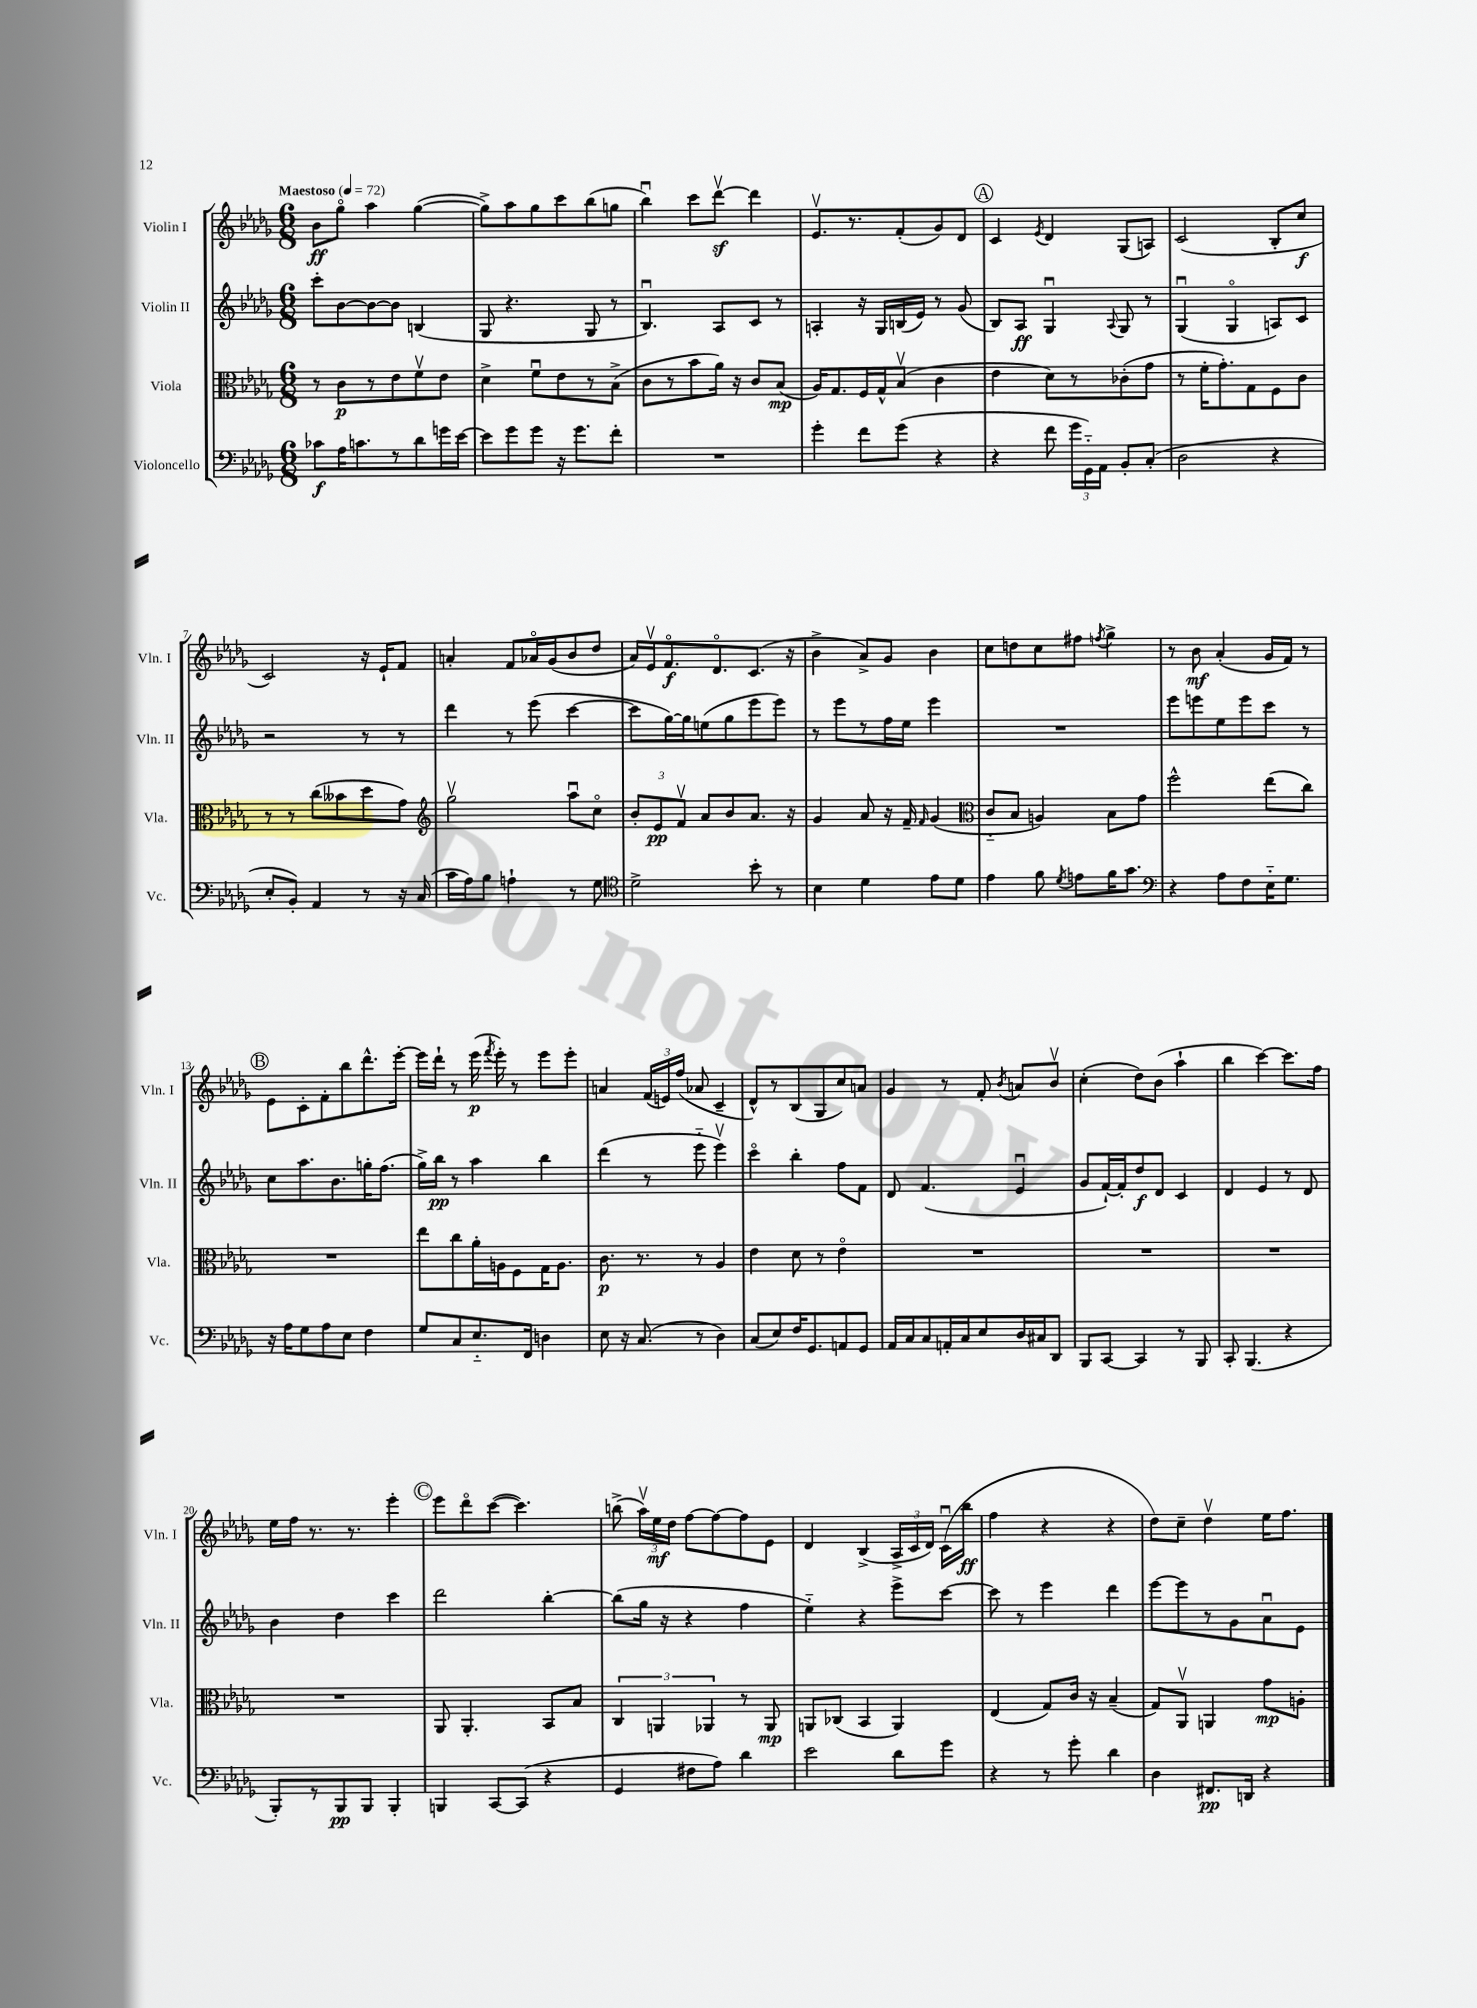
<<
\new StaffGroup <<
\new Staff = "s0" \with { instrumentName = "Violin I" shortInstrumentName = "Vln. I" } {
    \clef treble \key des \major \numericTimeSignature \time 6/8 \tempo "Maestoso" 4 = 72
    \autoBeamOff bes'8[\ff ges''8]\flageolet aes''4 ges''4~( |
    ges''8[->) aes''8 ges''8 c'''8 bes''8( g''8] |
    bes''4\downbow) c'''8[ des'''8]~\upbow\sf des'''4 |
    ees'8.[\upbow r8. f'8-.( ges'8) des'8] |
    \mark \markup { \circle "A" } c'4 \acciaccatura { ees'8 } des'4 ges8[( a8]) |
    c'2( bes8[-. c''8]\f |
    c'2) r16 ees'16[-! f'8] |
    a'4-. f'8[ aes'16\flageolet ges'16( bes'8 des''8] |
    aes'16[) ees'16\upbow f'8.\flageolet\f des'8.\flageolet c'8.]( r16 |
    bes'4-> aes'8[->) ges'8] bes'4 |
    c''8[ d''8 c''8 fis''8] \acciaccatura { f''8 } ges''4-> |
    r8 bes'8\mf aes'4-.( ges'16[ f'16]) r8 |
    \mark \markup { \circle "B" } ees'8[ c'8-. f'8-. bes''8 des'''8.-^ ees'''16]~-. |
    ees'''16[ des'''16]-! r8 ees'''16\p( \acciaccatura { f'''8 } ees'''16-.) r8 ees'''8[ ees'''8]-. |
    a'4 \tuplet 3/2 { f'16[( e'16) f''16]( } aes'8 c'4-- |
    des'8[-^) r8 bes8( ges8 c''8) a'8] |
    ges'4 r8 f'8-. \acciaccatura { bes'8 } a'8[ bes'8]\upbow |
    c''4-.( des''8[) bes'8]( aes''4-! |
    bes''4 c'''4~) c'''8.[ f''16] |
    ees''16[ f''16] r8. r8. ees'''4-. |
    \mark \markup { \circle "C" } ees'''8[ des'''8\flageolet c'''8]~( c'''4.) |
    b''8->( \tuplet 3/2 { aes''16[\upbow) ees''16\mf des''16] } f''8[~ f''8~ f''8 ees'8] |
    des'4 bes4->( \tuplet 3/2 { aes16[-> c'16 des'16]) } c'16[\downbow( bes''16]\ff |
    f''4 r4 r4 |
    des''8[) c''8]-- des''4\upbow ees''16[ f''8.] \bar "|." |
}
\new Staff = "s1" \with { instrumentName = "Violin II" shortInstrumentName = "Vln. II" } {
    \clef treble \key des \major \numericTimeSignature \time 6/8
    \autoBeamOff c'''8[-. bes'8~ bes'8~ bes'8] b4( |
    ges8 r4. ges8 r8 |
    bes4.\downbow) aes8[ c'8] r8 |
    a4-. r16 ges16[ b16( ees'16]) r8 ges'8( |
    \mark \markup { \circle "A" } bes8[) aes8]\ff ges4\downbow \appoggiatura { aes8 } ges8 r8 |
    ges4\downbow( ges4\flageolet a8[) c'8] |
    r2 r8 r8 |
    des'''4 r8 ees'''8( c'''4~ |
    c'''8[ ges''16~) ges''16 e''8( ges''8 ees'''8 ees'''8]) |
    r8 ees'''8[ r8 f''16 ees''16] ees'''4 |
    R2. |
    ees'''8[ e'''8 ees''8 e'''8 c'''8] r8 |
    \mark \markup { \circle "B" } c''8[ aes''8. bes'8. g''16-. f''8.]( |
    ges''16[->) bes''16]\pp r8 aes''4 bes''4 |
    des'''4( r8 ees'''8-_ ees'''4\upbow) |
    c'''4\flageolet bes''4-. f''8[ f'8] |
    des'8 f'4.( ees'4\downbow |
    ges'8[ f'16~-!) f'16-. des''8\f des'8] c'4 |
    des'4 ees'4 r8 des'8 |
    bes'4 des''4 c'''4 |
    \mark \markup { \circle "C" } des'''2 bes''4~-. |
    bes''8[( ges''16] r16 r4 f''4 |
    ees''4-_) r4 ees'''8[-> c'''8]~ |
    c'''8 r8 ees'''4 des'''4 |
    ees'''8[~ ees'''8 r8 ges'8 aes'8\downbow ees'8] \bar "|." |
}
\new Staff = "s2" \with { instrumentName = "Viola" shortInstrumentName = "Vla." } {
    \clef alto \key des \major \numericTimeSignature \time 6/8
    \autoBeamOff r8 c'8[\p r8 ees'8 f'8\upbow ees'8] |
    des'4-> f'8[\downbow ees'8 r8 bes8]->( |
    c'8[ r8 bes'8 aes'16]) r16 c'8[ bes8]\mp( |
    aes16[) ges8. f16 ges16-^ bes8]\upbow( c'4 |
    \mark \markup { \circle "A" } ees'4 des'8[) r8 ces'8-.( ges'8] |
    r8 f'16[-. ges'8.-.) ges8 f8 c'8] |
    r8 r8 c''8[( beses'8 des''8 ges'8]) |
    \clef treble ges''2\upbow aes''8[\downbow c''8]\flageolet |
    \tuplet 3/2 { bes'8[-. ees'8\pp f'8]\upbow } aes'8[ bes'8 aes'8.] r16 |
    ges'4 aes'8 r16 f'16-- \grace { f'16 } ges'4( |
    \clef alto c'8[-_ bes8] a4) bes8[ ges'8] |
    f''2-^ ees''8[( c''8]) |
    \mark \markup { \circle "B" } R2. |
    ees''8[ c''8 aes'16-. a16 f8 ges16 a8.] |
    c'8.\p r8. r8 aes4 |
    ees'4 des'8 r8 ees'4\flageolet |
    R2. |
    R2. |
    R2. |
    R2. |
    \mark \markup { \circle "C" } aes,8 aes,4.-. bes,8[ bes8] |
    \tuplet 3/2 { c4 a,4 aes,4 } r8 aes,8\mp |
    a,8[ ces8]( bes,4 a,4) |
    ees4( ges8[) c'16] r16 bes4--( |
    ges8[) aes,8]\upbow a,4 ges'8[\mp a8]-. \bar "|." |
}
\new Staff = "s3" \with { instrumentName = "Violoncello" shortInstrumentName = "Vc." } {
    \clef bass \key des \major \numericTimeSignature \time 6/8
    \autoBeamOff ces'8[\f aes16 c'8. r8 des'8 g'16 ees'16]~ |
    ees'8[ ges'8 ges'8] r16 ges'8.[ f'8]-. |
    R2. |
    ges'4-. f'8[ ges'8]( r4 |
    \mark \markup { \circle "A" } r4 f'8 \tuplet 3/2 { ges'16[ ges,16-_) aes,16] } bes,8[-. c8]-.( |
    des2 r4 |
    ees8[-. bes,8]-.) aes,4 r8 r16 c16( |
    c'16[ aes16) bes8] a4-! r8 ges8 |
    \clef tenor des'2-> bes'8-. r8 |
    bes4 des'4 ees'8[ des'8] |
    ees'4 f'8 \acciaccatura { des'8 } e'8[ f'16 ges'8.] |
    \clef bass r4 aes8[ f8 ees16-_ ges8.] |
    \mark \markup { \circle "B" } r16 aes16[ ges8 aes8 ees8] f4 |
    ges8[ c8 ees8.-_ f,16] d4 |
    ees8 r16 c8.( r8 des4) |
    c8[( ees8) f16 ges,8. a,8 ges,8] |
    aes,16[ c16 c8 a,16-. c16 ees8 des16 cis16 des,8] |
    bes,,8[ c,8]~ c,4 r8 bes,,8 |
    c,8-. bes,,4.( r4 |
    bes,,8[-.) r8 bes,,8\pp bes,,8] bes,,4-. |
    \mark \markup { \circle "C" } b,,4 c,8[~ c,8]( r4 |
    ges,4 fis8[ aes8]) des'4 |
    ees'2 des'8[ ges'8] |
    r4 r8 ges'8-. des'4 |
    des4 fis,8.[\pp d,16] r4 \bar "|." |
}
>>
>>
